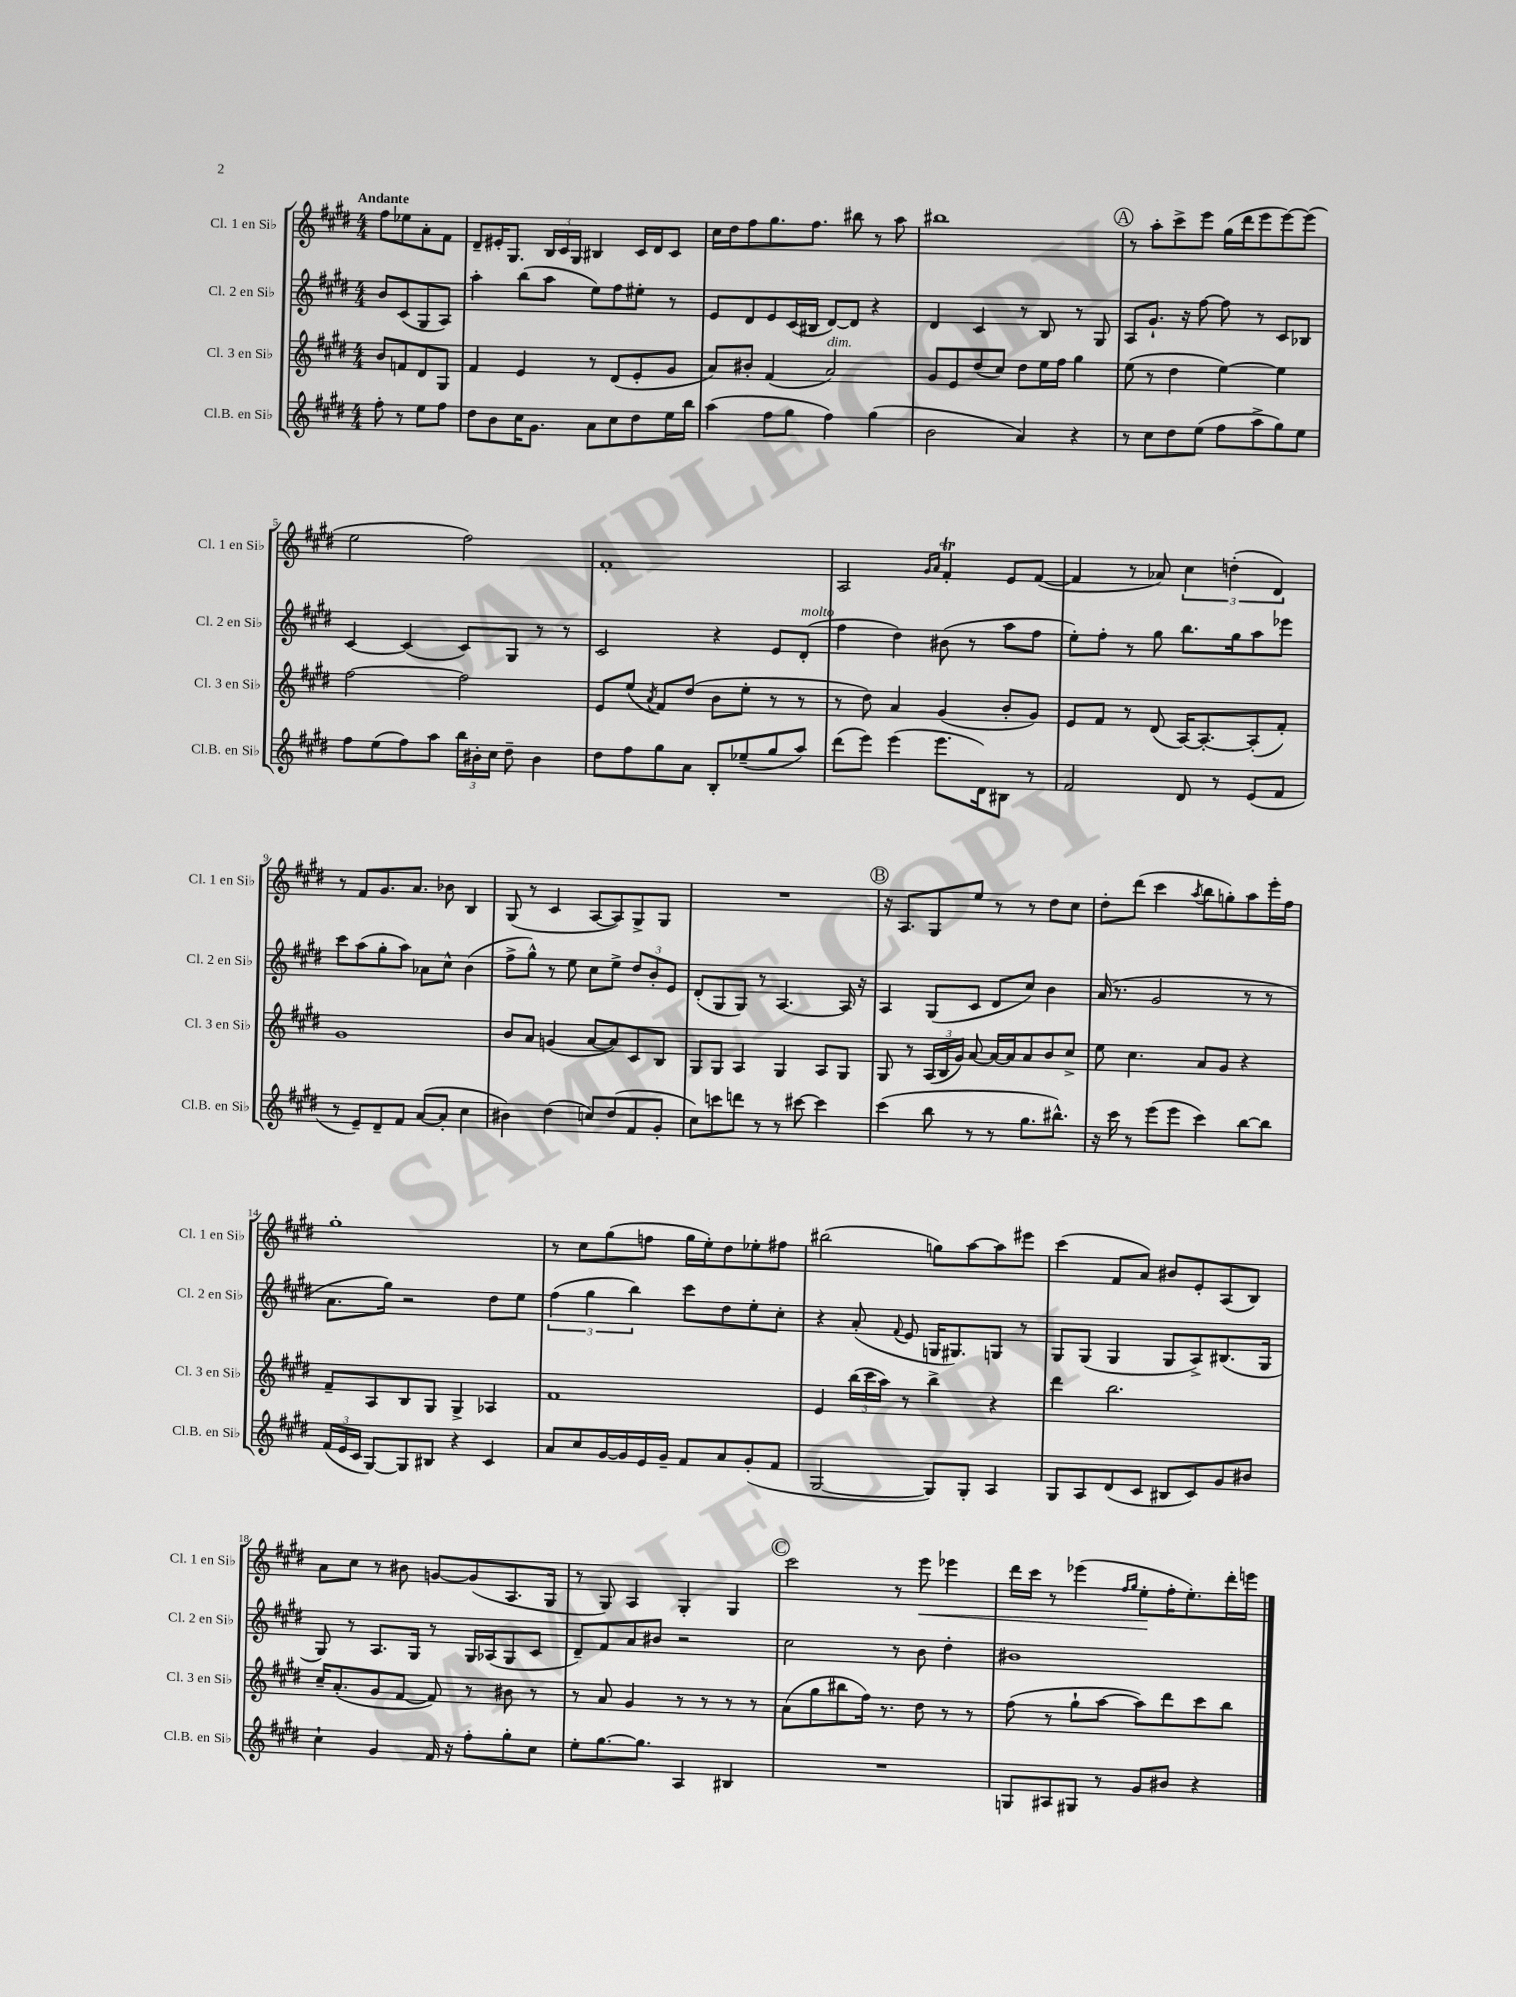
<<
\new StaffGroup <<
\new Staff = "s0" \with { instrumentName = "Cl. 1 en Sib" shortInstrumentName = "Cl. 1 en Sib" } {
    \clef treble \key e \major \numericTimeSignature \time 4/4 \partial 2 \tempo "Andante"
    \autoBeamOff fis''8[ ees''8 a'8-. fis'8] |
    dis'8[-- eis'16-. gis8.] \tuplet 3/2 { b16[ cis'16 gis16] } bis4 cis'16[ dis'16 cis'8] |
    cis''16[ dis''16 fis''8 gis''8. fis''8.] bis''8 r8 a''8 |
    bis''1 |
    \mark \markup { \circle "A" } r8 a''8[-. cis'''8-> e'''8] gis''16[( dis'''16 e'''8 e'''8~) e'''8]( |
    e''2 fis''2) |
    fis'1-. |
    a2 \grace { gis'16[ a'16] } fis'4-.\trill e'8[ fis'8]~( |
    fis'4 r8 aes'8) \tuplet 3/2 { cis''4 d''4-.( dis'4) } |
    r8 fis'8[ gis'8. a'8.] bes'8 b4 |
    gis8( r8 cis'4 a8[~ a8) gis8-> gis8] |
    R1 |
    \mark \markup { \circle "B" } r16 a8.[ gis8 e''8] r8 r8 dis''8[ cis''8] |
    dis''8[-. dis'''8]( cis'''4 \acciaccatura { a''8 } b''8[ g''8-.) a''8 e'''16-. fis''16] |
    gis''1-. |
    r8 cis''8[ gis''8( f''8] gis''16[ e''16-.) dis''8 ees''8-. fis''8] |
    bis''2( g''8[) a''8~ a''8 eis'''8] |
    cis'''4( fis'8[ a'8]) bis'8[ e'8-. a8( b8]) |
    a'8[ cis''8] r8 bis'8 g'8[~ g'8( a8. gis16] |
    r8 gis8) a4 gis4-. gis4 |
    \mark \markup { \circle "C" } cis'''2 r8 e'''8\< ees'''4 |
    dis'''16[ cis'''16] r8 ees'''4( \grace { fis''16[ gis''16] } e''8[-.\! fis''16-. e''8.-.) dis'''16-. e'''16] \bar "|." |
}
\new Staff = "s1" \with { instrumentName = "Cl. 2 en Sib" shortInstrumentName = "Cl. 2 en Sib" } {
    \clef treble \key e \major \numericTimeSignature \time 4/4 \partial 2
    \autoBeamOff b'8[ cis'8( gis8 a8]) |
    a''4-. b''8[( a''8] e''8[) fis''8 eis''8]-. r8 |
    e'8[ dis'8 e'8 cis'16( bis16] dis'8[~) dis'8] r4 |
    dis'4 cis'4 r8 b8 r8 gis8 |
    \mark \markup { \circle "A" } a8[ gis'8.]-! r16 fis''8~ fis''8 r8 cis'8[ bes8] |
    cis'4~ cis'4( cis'8[) gis8] r8 r8 |
    cis'2 r4 e'8[ dis'8]-.^\markup { \italic "molto" }( |
    fis''4 dis''4) bis'8( r8 a''8[ fis''8] |
    e''8[-.) fis''8]-. r8 gis''8 b''8.[ gis''16 a''8 ees'''8] |
    cis'''8[ a''8( gis''8-. a''8]) aes'8[ cis''8]-^ b'4( |
    fis''8[-> gis''8]-^) r8 e''8 cis''8[ e''8]-> \tuplet 3/2 { dis''8[ b'8-. e'8] } |
    dis'8[-.( gis8 gis8]) r8 a4.~ a16 r16 |
    \mark \markup { \circle "B" } a4 gis8[( cis'8] dis'8[ cis''8]) b'4 |
    a'16( r8. gis'2 r8 r8 |
    a'8.[ gis''16]) r2 dis''8[ e''8] |
    \tuplet 3/2 { fis''4( gis''4 b''4) } cis'''8[ dis''8 e''8-. cis''8]-. |
    r4 a'8-.( \appoggiatura { fis'8 } e'8 g16[ gis8.) g8] r8 |
    gis8[ gis8]( gis4 gis8[ a8->) bis8.( gis16] |
    gis8) r8 a8.[ gis16] r8 gis16[ aes16( gis8 cis'8] |
    dis'8[--) fis'8 a'8 bis'8] r2 |
    \mark \markup { \circle "C" } cis''2 r8 b'8 dis''4-. |
    bis'1 \bar "|." |
}
\new Staff = "s2" \with { instrumentName = "Cl. 3 en Sib" shortInstrumentName = "Cl. 3 en Sib" } {
    \clef treble \key e \major \numericTimeSignature \time 4/4 \partial 2
    \autoBeamOff b'8[ f'8 dis'8 gis8] |
    fis'4 e'4 r8 dis'8[( e'8-. gis'8] |
    a'8[) bis'8]-. fis'4( a'2^\markup { \italic "dim." }) |
    gis'8[ e'8 dis''8( cis''8]) dis''8[ e''16 fis''16] gis''4 |
    \mark \markup { \circle "A" } e''8( r8 dis''4 e''4~) e''4 |
    fis''2~ fis''2 |
    e'8[ e''8]( \acciaccatura { a'8 } fis'8[) dis''8]( b'8[ e''8]-. r8 r8 |
    r8 dis''8) a'4 gis'4( b'8[-. gis'8]) |
    e'8[ fis'8] r8 dis'8( a16[~) a8.~-. a8-.( fis'8]-.) |
    gis'1 |
    b'8[ a'8] g'4( a'8[~ a'8) cis'8 b8] |
    gis8[ gis8] a4 gis4 a8[ gis8] |
    \mark \markup { \circle "B" } gis8 r8 \tuplet 3/2 { a16[( b16 gis'16]) } a'8~ a'16[~ a'16 a'8 b'8 cis''8]-> |
    e''8 cis''4. a'8[ gis'8] r4 |
    fis'8[-- a8 b8 gis8] gis4-> aes4 |
    fis'1 |
    e'4 \tuplet 3/2 { b''16[( cis'''16 a''16]) } r8 b''4-> r4 |
    dis'''4 b''2. |
    cis''16[-- a'8.-.( gis'8 fis'8]~ fis'8) r8 bis'8 r8 |
    r8 a'8 gis'4 r8 r8 r8 r8 |
    \mark \markup { \circle "C" } a'8[( gis''8 bis''8 fis''16]) r8. dis''8 r8 r8 |
    fis''8( r8 gis''8[-! a''8]~ a''8[) dis'''8 cis'''8 b''8] \bar "|." |
}
\new Staff = "s3" \with { instrumentName = "Cl.B. en Sib" shortInstrumentName = "Cl.B. en Sib" } {
    \clef treble \key e \major \numericTimeSignature \time 4/4 \partial 2
    \autoBeamOff fis''8-. r8 e''8[ fis''8] |
    dis''8[ b'8 cis''16 gis'8.] a'8[ cis''8 dis''8 e''16 b''16] |
    a''4( fis''8[ gis''8] fis''4) gis''4( |
    b'2 a'4) r4 |
    \mark \markup { \circle "A" } r8 cis''8[ dis''8 e''8]( fis''8[ a''8-> gis''8) e''8] |
    fis''8[ e''8( fis''8) a''8] \tuplet 3/2 { b''16[ bis'16-. cis''16] } dis''8-- bis'4 |
    dis''8[ fis''8 gis''8 a'8] b8[-. ees''8--( gis''8 a''8]) |
    dis'''8[( e'''8]) e'''4( e'''8.[ dis'16) bis8] r8 |
    fis'2 dis'8 r8 e'8[( fis'8] |
    r8 e'8[--) dis'8-- fis'8] a'8[~( a'8]-. cis''4 |
    bis'4) dis''4( c''8[) dis''8( fis'8 gis'8]-. |
    cis''8[) c'''8 d'''8] r8 r8 cis'''8~ cis'''4 |
    \mark \markup { \circle "B" } cis'''4( b''8 r8 r8 gis''8.[ bis''8.]-^) |
    r16 cis'''16 r8 e'''8[( e'''8] cis'''4) b''8[~ b''8] |
    \tuplet 3/2 { fis'16[( e'16 cis'16] } gis8[~) gis8 bis8] r4 cis'4 |
    a'8[ cis''8 gis'16~ gis'16 e'16 gis'16]-- fis'8[ a'8 gis'8-.( fis'8] |
    gis2~ gis8[) gis8]-. a4 |
    gis8[ a8 dis'8( cis'8] bis8[ cis'8) gis'8 bis'8] |
    cis''4-! gis'4 fis'16 r16 fis''8[-. gis''8-. cis''8] |
    e''8[-. gis''8.~ gis''8.] a4 bis4 |
    \mark \markup { \circle "C" } R1 |
    g8[ ais8 gis8] r8 gis'8[ bis'8] r4 \bar "|." |
}
>>
>>
